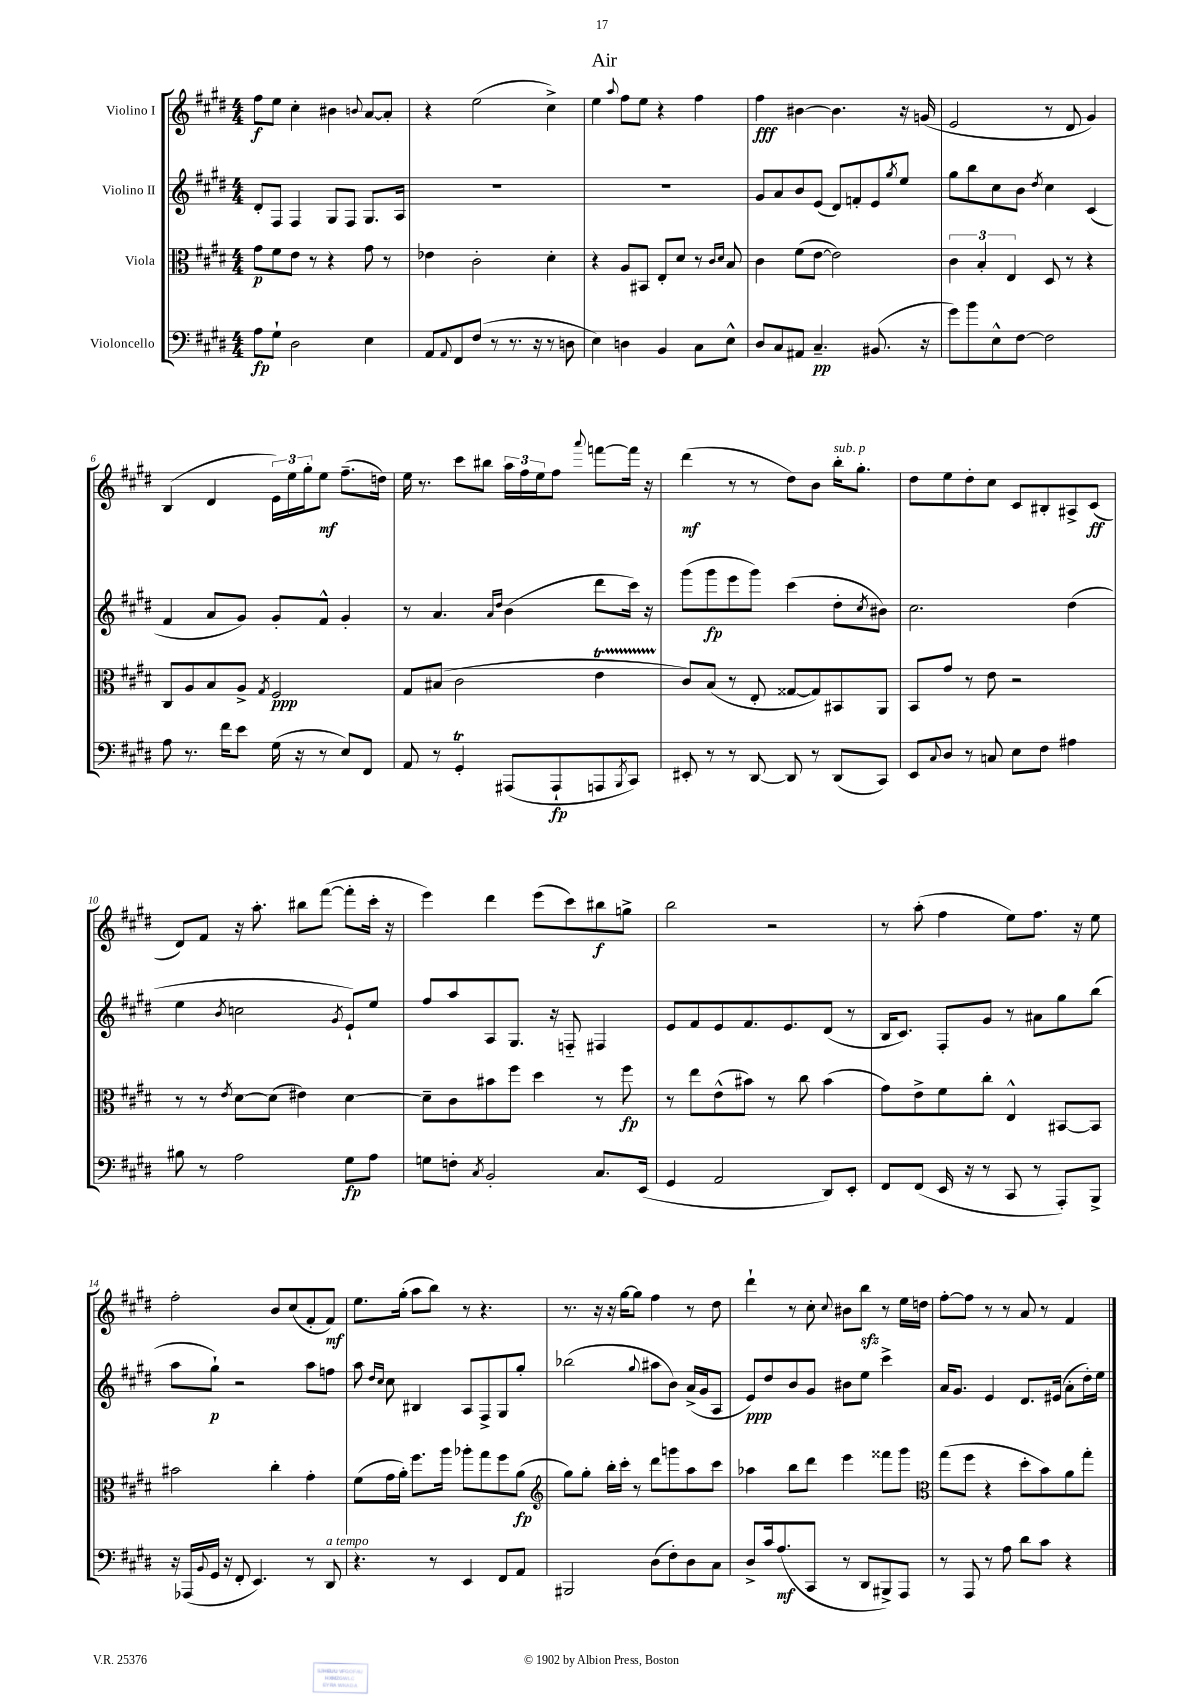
\header { title = "Air" }
<<
\new StaffGroup <<
\new Staff = "s0" \with { instrumentName = "Violino I" } {
    \clef treble \key e \major \numericTimeSignature \time 4/4
    fis''8\f e''8 cis''4-. bis'4 \appoggiatura { b'8 } a'8~ a'8-. |
    r4 e''2( cis''4->) |
    e''4 \appoggiatura { a''8 } fis''8 e''8 r4 fis''4 |
    fis''4\fff bis'4~ bis'4. r16 g'16( |
    e'2 r8 dis'8 gis'4) |
    b4( dis'4 \tuplet 3/2 { e'16) e''16 gis''16-. } e''8\mf fis''8.--( d''16) |
    e''16 r8. cis'''8 bis''8 \tuplet 3/2 { a''16 fis''16 e''16 } fis''8 \appoggiatura { a'''8 } f'''8~ f'''16 r16 |
    dis'''4\mf( r8 r8 dis''8) b'8 b''16-.^\markup { \italic "sub. p" } gis''8.-. |
    dis''8 e''8 dis''8-. cis''8 cis'8 bis8-. ais8-> cis'8\ff( |
    dis'8) fis'8 r16 a''8.-. bis''8 fis'''8~( fis'''8-. cis'''16-. r16 |
    e'''4) dis'''4 e'''8( cis'''8) bis''8\f g''8-> |
    b''2 r2 |
    r8 a''8-.( fis''4 e''8) fis''8. r16 e''8 |
    fis''2-. b'8 cis''8( fis'8-. fis'8\mf) |
    e''8. gis''16-.( a''8 b''8) r8 r4. |
    r8. r16 r16 gis''16~ gis''8 fis''4 r8 dis''8 |
    dis'''4-! r8 cis''8-. \appoggiatura { cis''8 } bis'8 b''8\sfz r8 e''16 d''16 |
    fis''8~-. fis''8 r8 r8 a'8 r8 fis'4 \bar "|." |
}
\new Staff = "s1" \with { instrumentName = "Violino II" } {
    \clef treble \key e \major \numericTimeSignature \time 4/4
    dis'8-. fis8 fis4 gis8 fis8 gis8. a16 |
    R1 |
    R1 |
    gis'8 a'8 b'8 e'8( dis'8) f'8-. e'8 \acciaccatura { gis''8 } e''8 |
    gis''8 b''8 cis''8 b'8 \acciaccatura { dis''8 } cis''4 cis'4( |
    fis'4 a'8 gis'8) gis'8-. fis'8-^ gis'4-. |
    r8 a'4. \grace { a'16 dis''16 } b'4( dis'''8 cis'''16) r16 |
    gis'''8( gis'''8\fp e'''8 gis'''8) cis'''4( dis''8-. \acciaccatura { cis''8 } bis'8) |
    cis''2. dis''4( |
    e''4 \acciaccatura { b'8 } c''2 \acciaccatura { gis'8 } e'8-!) e''8 |
    fis''8 a''8 a8 gis8. r16 f8-_ fis4 |
    e'8 fis'8 e'8 fis'8. e'8. dis'8( r8 |
    b16 cis'8.) fis8-. gis'8 r8 ais'8 gis''8 b''8( |
    a''8 gis''8-!\p) r2 a''8 f''8 |
    a''8 \grace { dis''16 cis''16 } cis''8 bis4 a8 fis8-> gis8 gis''8-. |
    bes''2( \appoggiatura { gis''8 } ais''8 b'8) a'16->( gis'16 a8 |
    e'8\ppp) dis''8 b'8 gis'8 bis'8 e''8 cis'''4-> |
    a'16 gis'8. e'4 dis'8. eis'16( a'8-. dis''16-.) e''16 \bar "|." |
}
\new Staff = "s2" \with { instrumentName = "Viola" } {
    \clef alto \key e \major \numericTimeSignature \time 4/4
    gis'8\p fis'8 e'8 r8 r4 gis'8 r8 |
    ees'4 cis'2-. dis'4-. |
    r4 a8 bis,8 e8-. dis'8 r8 \grace { cis'16 dis'16 } b8 |
    cis'4 fis'8( e'8~ e'2) |
    \tuplet 3/2 { cis'4 b4-. e4 } dis8 r8 r4 |
    cis8 a8 b8 a8-> \acciaccatura { gis8 } fis2\ppp |
    gis8 bis8( cis'2 e'4\startTrillSpan |
    cis'8\stopTrillSpan) b8( r8 e8-. gisis8~ gisis8) bis,8 a,8 |
    b,8 gis'8 r8 e'8 r2 |
    r8 r8 \acciaccatura { e'8 } dis'8~ dis'8( eis'4) dis'4~ |
    dis'8-- cis'8 bis'8 fis''8 dis''4 r8 fis''8\fp |
    r8 e''8 e'8-^( bis'8) r8 cis''8 bis'4( |
    gis'8) e'8-> fis'8 cis''8-. e4-^ bis,8~ bis,8 |
    bis'2 cis''4-. gis'4-. |
    fis'8( gis'16 a'16-.) fis''8. a''16 aes''8-. gis''8 fis''8 a'8\fp( |
    \clef treble gis''8) gis''8-. b''16-. cis'''16-. r8 dis'''8 g'''8 a''8 cis'''8 |
    aes''4 b''8 dis'''8 e'''4 fisis'''8 gis'''8 |
    \clef alto gis''8( fis''8 r4 dis''8-. b'8) a'8 gis''8-. \bar "|." |
}
\new Staff = "s3" \with { instrumentName = "Violoncello" } {
    \clef bass \key e \major \numericTimeSignature \time 4/4
    a8\fp gis8-! dis2 e4 |
    a,8 \appoggiatura { a,8 } fis,8 fis8( r8 r8. r16 r8 d8 |
    e4) d4 b,4 cis8 e8-^ |
    dis8 cis8 ais,8 cis4.--\pp bis,8.( r16 |
    gis'8) b'8 e8-^ fis8~ fis2 |
    a8 r8. fis'16 e'8 gis16( r16 r8 e8) fis,8 |
    a,8 r8 gis,4-.\trill ais,,8( ais,,8-!\fp a,,8 \acciaccatura { b,,8 } cis,8) |
    eis,8-. r8 r8 dis,8~ dis,8 r8 dis,8( cis,8) |
    e,8 \appoggiatura { cis8 } dis8 r8 c8 e8 fis8 ais4 |
    bis8 r8 a2 gis8\fp a8 |
    g8 f8-. \acciaccatura { cis8 } b,2-. cis8. e,16( |
    gis,4 a,2 dis,8) e,8-. |
    fis,8 fis,8( e,16 r16 r8 cis,8 r8 a,,8-.) b,,8-> |
    r16 aes,,16( \appoggiatura { b,8 } gis,16 r16 fis,8-. e,4.) r8 dis,8^\markup { \italic "a tempo" } |
    r4. r8 e,4 fis,8 a,8 |
    bis,,2 dis8( fis8-.) dis8 cis8 |
    dis8-> cis'16 a8.\mf( cis,8 r8 dis,8 bis,,8->) a,,8 |
    r8 a,,8 r8 a8 dis'8 cis'8 r4 \bar "|." |
}
>>
>>
